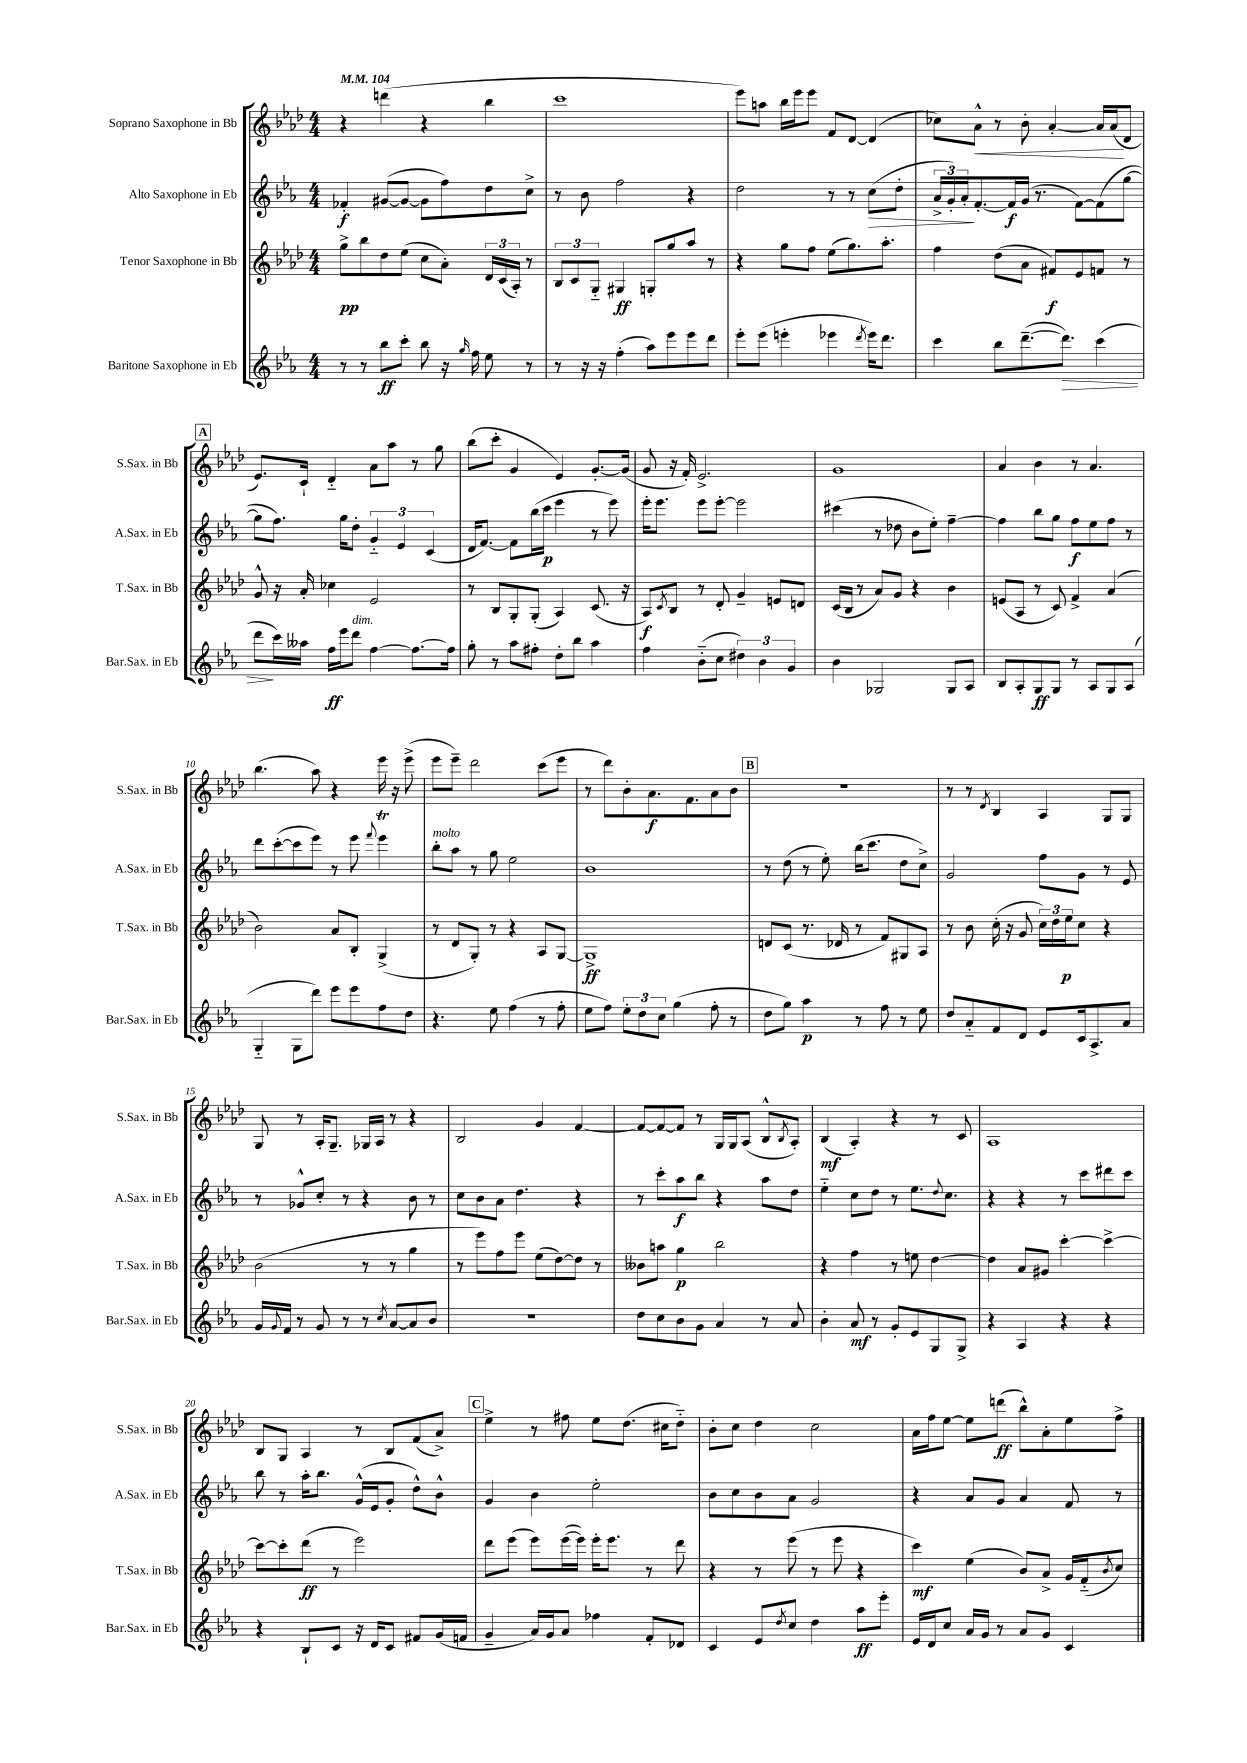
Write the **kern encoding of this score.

**kern	**kern	**kern	**kern
*staff4	*staff3	*staff2	*staff1
*clefG2	*clefG2	*clefG2	*clefG2
*k[b-e-a-]	*k[b-e-a-d-]	*k[b-e-a-]	*k[b-e-a-d-]
*M4/4	*M4/4	*M4/4	*M4/4
*MM104	*MM104	*MM104	*MM104
8r	8gg^\L	4f-'/	4r
8r	8bb-\	.	.
8bb-\L	8dd-\	([8g#/L	(4ddd\
8ccc'\J	(8ee-\J	8g#/_J	.
8bb-\	8cc\L	8g#\]L	4r
16r	8a-'\J)	8ff\)	.
16qqgg/	.	.	.
16ff\	.	.	.
8ee-\	24d-/LL	8dd\	4bb-\
.	(24c/	.	.
.	24A-'/JJ)	.	.
8r	8r	8cc^\J	.
=	=	=	=
8r	12B-/L	8r	1ccc
.	12c/	.	.
16r	.	8b-\	.
.	12G'~/J	.	.
16r	.	.	.
(4ff'\	4G#/	2ff\	.
8aa-\L)	8G'/L	.	.
8eee-\	8gg/	.	.
8eee-\	8aa-/J	4r	.
8ddd\J	8r	.	.
=	=	=	=
8eee-'\L	4r	2dd\	8eee-\L)
(8eee-\J	.	.	8aa\J
4eee'\	8gg\L	.	16bb-\LL
.	.	.	16eee-\J
.	8ff\J	.	8eee-\J
4eee-\	(8ee-\L	8r	8f/L
.	8.gg\)	8r	[8d-/J
8qddd/	.	.	.
16eee-\LK)	.	(8cc\L	(4d-/]
8.ddd\J	8.aa-'\J	.	.
.	.	8dd'\J	.
=	=	=	=
4ccc\	4ff\	24a-^/LL	8cc-\L)
.	.	24g'/)	.
.	.	24a-'/J	.
.	.	[8.f'/	8a-^^\J
8bb-\L	(8dd-\L	.	8r
.	.	16f/]L	.
([8.ddd~\	8a-\J	(16g/JJ	8b-'\
.	.	8.r	.
.	8f#/L)	.	[4a-'/
8.ddd\]J)	.	.	.
.	8e-/	[8f\L)	.
(4ccc\	8f/J	(8f\]	16a-/]LL
.	.	.	(16a-/J
.	8r	[8gg\J	8d-/J
=	=	=	=
8ddd\L	8g^^/	8gg\]L	8.e-/L)
16ccc\L)	16r	8.ff\J)	.
16aa--\JJ	16a-'/	.	16c`/Jk
16ff\LL	4cc-\	.	4d-'~/
16eee-\J	.	16gg\LK	.
8ddd\J	.	8dd'\J	.
[4ff\	2e-/	6g'~/	8a-\L
.	.	.	8aa-\J
.	.	6e-/	.
8.ff\_L	.	.	8r
.	.	(6c/	.
.	.	.	8gg\
16ff\]Jk	.	.	.
=	=	=	=
8gg'\	8r	16d/LK	(8bb-\L
.	.	[8.f/J)	.
8r	8B-/L	.	8ccc'\J
8aa-\L	8G'/	8f\]L	4g/
8ff#'\J	(8G'/J	(16bb-\L	.
.	.	16ccc\JJ	.
8dd'\L	4A-/)	4eee-\	4e-/)
8bb-\J	.	.	.
4aa-\	(8.c/	8r	[8.g'/L
.	.	8eee-\)	.
.	16r	.	(16g/]Jk
=	=	=	=
4ff\	8A-/L)	16eee-'\LK	8g/
.	.	8.eee-\J	.
.	8qc/	.	.
.	8B-/J	.	16r
.	.	.	16f'/)
(8b-'~\L	8r	8eee-\L	2.e-^/
8cc\J	8d-'/	[8eee-'\J	.
6dd#\)	4g~/	2eee-\]	.
6b-\	.	.	.
.	8e/L	.	.
6g/	.	.	.
.	8d/J	.	.
=	=	=	=
4b-\	(16c/LL	(4ccc#\	1g
.	16B-/JJ	.	.
.	8r	.	.
2G-/	8a-/L)	8r	.
.	8g/J	8dd-\	.
.	4r	8b-\L	.
.	.	8ee-'\J)	.
8G-/L	4b-\	[4ff~\	.
8A-/J	.	.	.
=	=	=	=
8B-/L	(8e/L	4ff\]	4a-/
8A-'/	8A-/J	.	.
8G/	8r	8bb-\L	4b-\
8G/J	8c/)	8gg\J	.
8r	4f^/	8ff\L	8r
8A-/L	.	8ee-\	4.a-/
8G/	(4a-/	8ff\J	.
(8A-/J	.	8r	.
=	=	=	=
4G'~/	2b-\)	8ddd\L	(4.bb-\
.	.	([8ccc'\	.
8G\L	.	8ccc\]	.
8ddd\J)	.	8eee-\J)	8aa-\)
8eee-\L	8a-/L	8r	4r
8eee-\	8B-'/J	8eee-\	.
.	.	8qqfff/	.
8ff\	(4G^/	4eee-\	16eee-\
.	.	.	16r
8dd\J	.	.	(8eee-^\
=	=	=	=
4.r	8r	8bb-'\L	8eee-\L
.	8d-/L	8aa-\J	8eee-~\J)
.	8G'/J)	8r	2ddd-\
8ee-\	8r	8gg\	.
(4ff\	4r	2ee-\	.
8r	8A-/L	.	(8ccc\L
8ff'\	[8G/J	.	8eee-\J
=	=	=	=
8ee-\L	1G^]	1b-	8r
8ff\J)	.	.	8ddd-\L)
12ee-'\L	.	.	8b-'\
12dd\	.	.	.
.	.	.	8.a-\
12cc\J	.	.	.
(4gg\	.	.	.
.	.	.	8.f\
8ff'\	.	.	8a-\
8r	.	.	8b-\J
=	=	=	=
8dd\L	8d/L	8r	1r
8gg\J)	(8c/J	(8dd\	.
4aa-\	8.r	8r	.
.	.	8ee-'\)	.
.	16d-/	.	.
8r	8r	(16bb-\LK	.
.	.	8.ccc\J	.
8ff\	8f/L)	.	.
8r	8G#/	8dd\L	.
8ee-\	8A-/J	8cc^\J)	.
=	=	=	=
8dd/L	8r	2g/	8r
8a-'~/	8b-\	.	8r
.	.	.	8qd-/
8f/	(16cc'\	.	4B-/
.	16r	.	.
8d/J	8g/	.	.
8e-/L	24cc\LL)	8ff\L	4A-/
.	24dd-\	.	.
.	24ee-\J	.	.
16c/k	8cc\J	8g\J	.
8.A-^/	.	.	.
.	4r	8r	8G/L
8a-/J	.	8e-/	8G/J
=	=	=	=
16g/LL	(2b-\	8r	8G/
8qqg/	.	.	.
16f/JJ	.	.	.
8r	.	8g-^^/L	8r
8g/	.	8cc'/J	16A-'/LK
.	.	.	8.G~/J
8r	.	8r	.
8r	8r	4r	16G-/LL
.	.	.	16A-/JJ
8qcc/	.	.	.
[8a-/L	8r	.	8r
8a-/]	4gg\	8b-\	4r
8b-/J	.	8r	.
=	=	=	=
1r	8r	8cc\L	2B-/
.	8eee-\L)	8b-\	.
.	8ff\	8a-\J	.
.	8eee-\J	4.dd\	.
.	(8ee-\L	.	4g/
.	[8dd-\)	.	.
.	8dd-\]J	4r	[4f/
.	8r	.	.
=	=	=	=
8dd\L	8b--\L	8r	8f/_L
8cc\	8aa\J	8ccc'\L	8f/_
8b-\	4gg\	8aa-\	8f/]J
8g\J	.	8bb-\J	8r
4a-/	2bb-\	4r	16G/LL
.	.	.	16G/J
.	.	.	(8A-/J
8r	.	8aa-\L	8B-^^/L
.	.	.	8qB-/
8a-/	.	8dd\J	8A-'/J)
=	=	=	=
4b-'\	4r	4ee-'~\	(4B-/
8a-/	4ff\	8cc\L	4A-'/)
8r	.	8dd\J	.
8g'/L	8r	8r	4r
8e-/	8ee\	8.ee-\L	.
8G/	[4dd-\	.	8r
.	.	8qqdd/	.
.	.	8.cc\J	.
8G^/J	.	.	8c/
=	=	=	=
4r	4dd-\]	4r	1A-
4A-/	8a-/L	4r	.
.	8g#/J	.	.
4r	[4ccc'\	8r	.
.	.	8ccc\L	.
4r	4ccc^\_	8ddd#\	.
.	.	8ccc\J	.
=	=	=	=
4r	8ccc\_L	8bb-\	8B-/L
.	8ccc'\]	8r	8G/J
8B-`/L	(8ddd-\J	16aa-'\LK	4A-/
.	.	8.bb-\J	.
8c/J	8r	.	.
16r	2eee-\)	(16g^^/LL	8r
16d/LK	.	16e-/J	.
8c/J	.	8g'/J	8B-/L
8f#/L	.	8dd^^\L)	(8f/
(16g/L	.	8b-^^\J	8a-^/J)
16f/JJ	.	.	.
=	=	=	=
4g~/	8ddd-\L	4g/	4ee-^\
.	(8eee-\J	.	.
16a-/LL)	8eee-\L)	4b-\	8r
16g/J	.	.	.
8a-/J	([16eee-\L	.	8ff#\
.	16eee-\]JJ)	.	.
4ff-\	16eee-'\LK	2ee-'\	8ee-\L
.	8.eee-\J	.	.
.	.	.	(8.dd-\J
8f'/L	8r	.	.
.	.	.	16cc#\LK
8d-/J	8ddd-\	.	8dd-'~\J)
=	=	=	=
4c/	4r	8b-\L	8b-'\L
.	.	8cc\	8cc\J
8e-/L	8r	8b-\	4dd-\
8qdd/	.	.	.
8cc/J	(8eee-\	8a-\J	.
4dd\	8r	2g/	2cc\
.	8eee-\	.	.
8aa-\L	4r	.	.
8eee-'\J	.	.	.
=	=	=	=
16e-/LL	4ccc\)	4r	16a-\LL
16d/J	.	.	16ff\J
8cc/J	.	.	[8ee-\J
16a-/LL	(4ee-\	8a-/L	8ee-\]L
16g/JJ	.	.	.
8r	.	8g/J	(8ddd\J
8a-/L	8b-/L)	4a-/	8bb-^^\L)
8g/J	8a-^/J	.	8a-'\
4c/	16g/LL	8f/	8ee-\
.	(16f'~/J	.	.
.	8qb-/	.	.
.	8cc/J)	8r	8ff^\J
==	==	==	==
*-	*-	*-	*-
